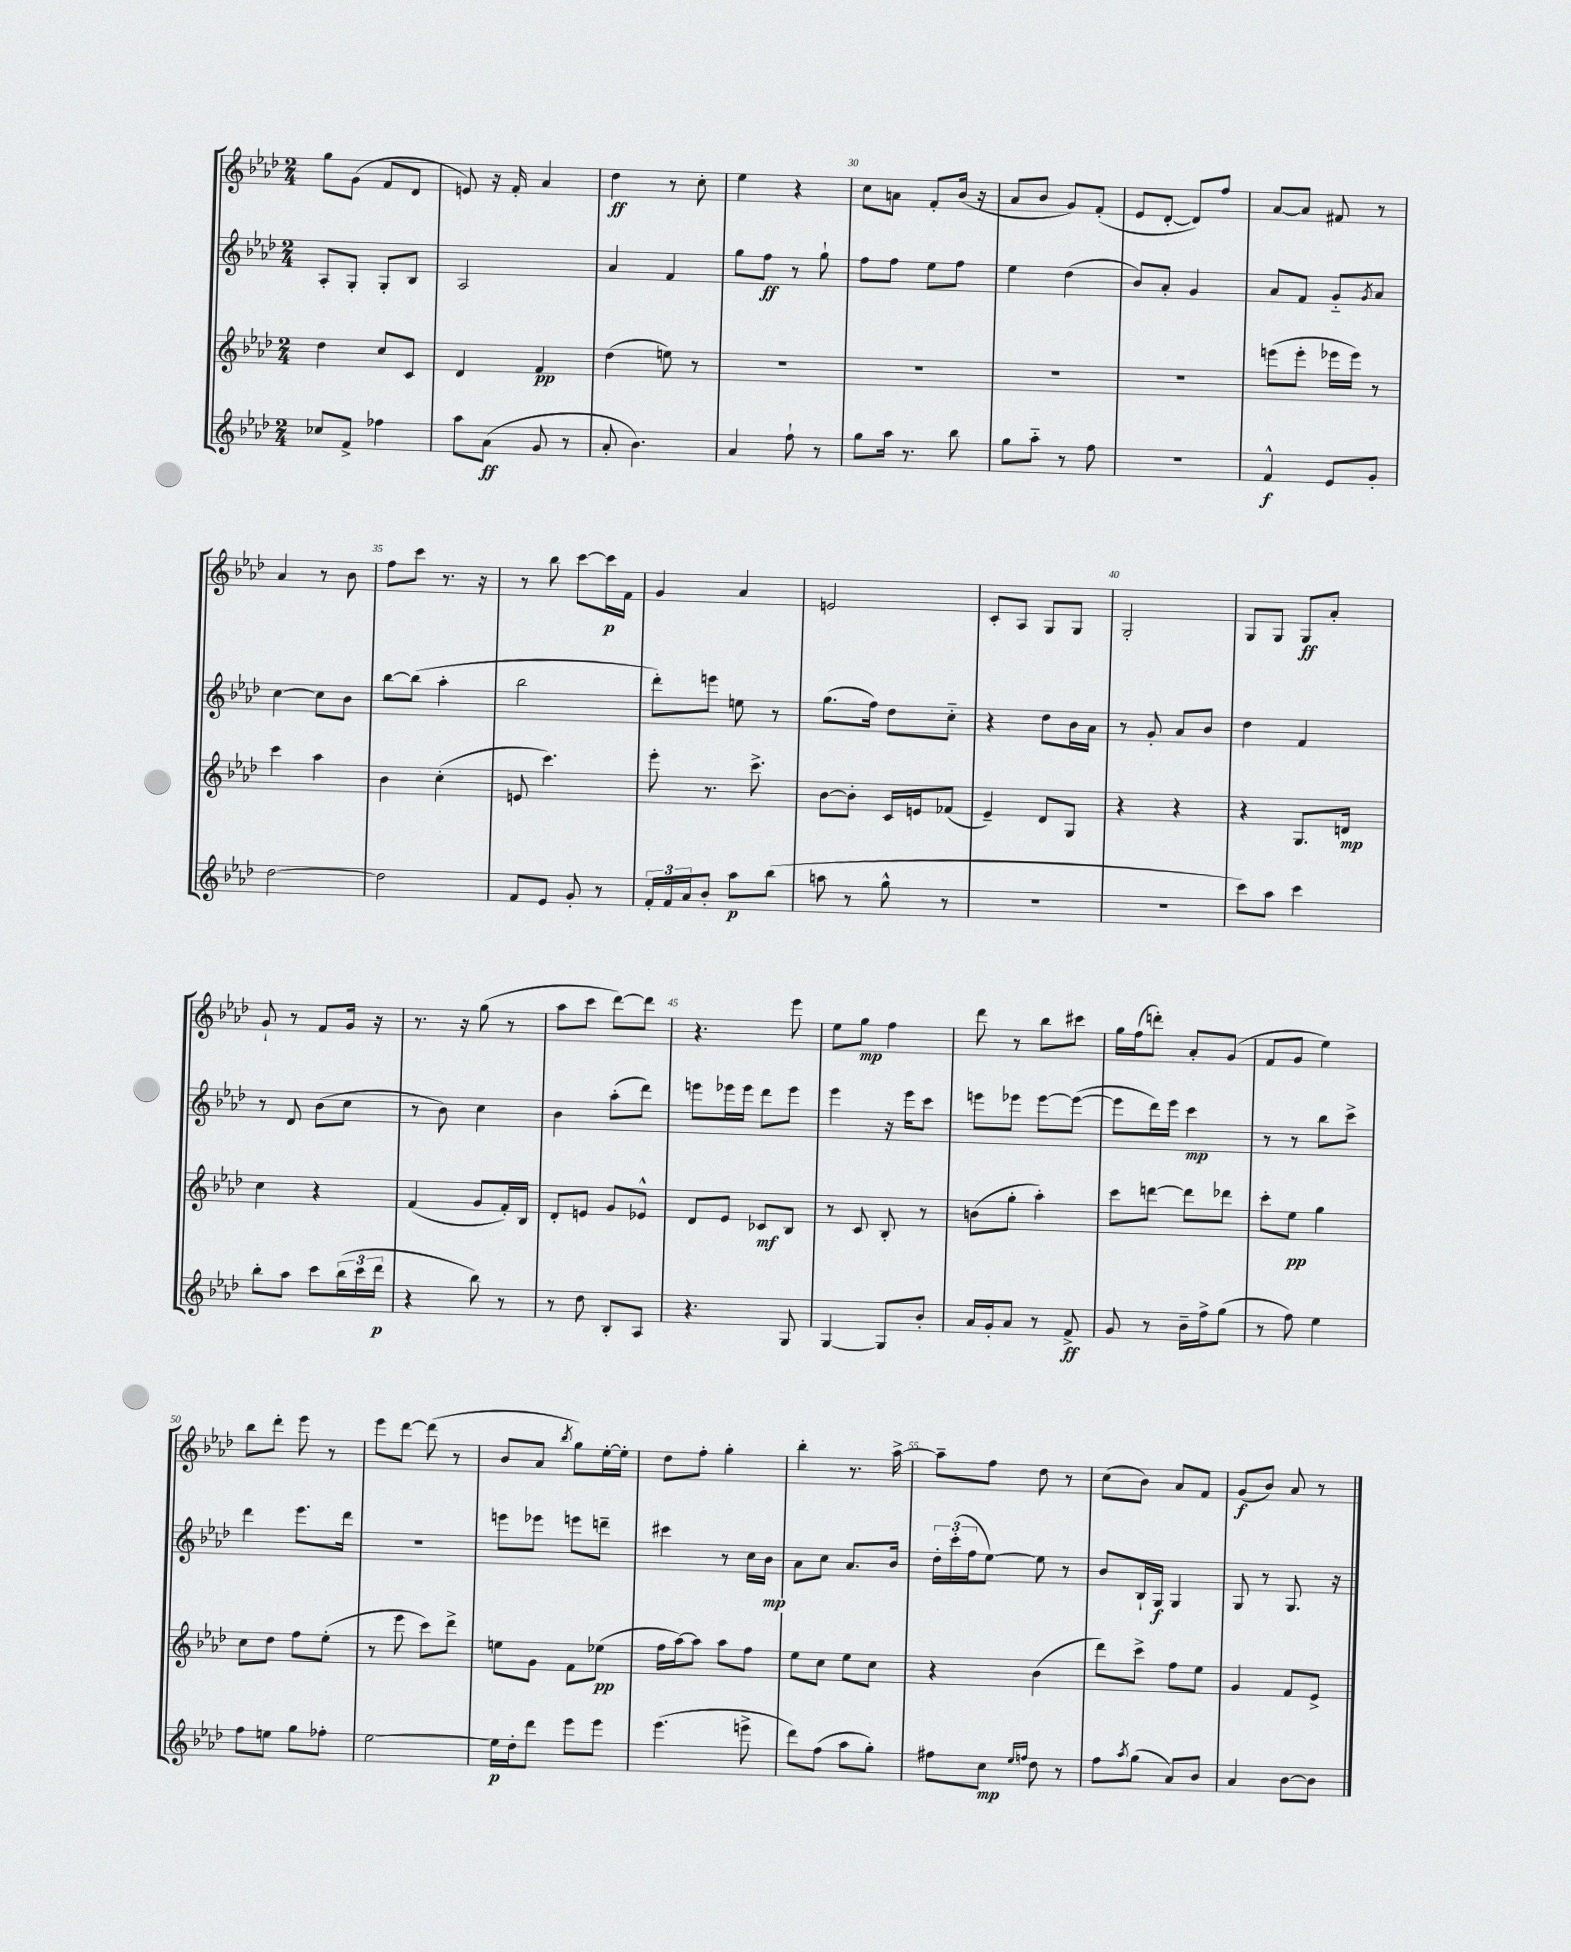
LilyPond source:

<<
\new StaffGroup <<
\new Staff = "s0" {
    \clef treble \key aes \major \numericTimeSignature \time 2/4
    g''8 g'8( f'8 des'8 |
    e'8) r16 f'16-. aes'4 |
    des''4\ff r8 c''8-. |
    ees''4 r4 |
    c''8 a'8 f'8-. bes'16( r16 |
    aes'8 bes'8 g'8) f'8-.( |
    ees'8 des'8~-. des'8) f''8 |
    aes'8~ aes'8 fis'8 r8 |
    aes'4 r8 bes'8 |
    f''8 c'''8 r8. r16 |
    r8 bes''8 c'''8~ c'''16\p f'16 |
    g'4 aes'4 |
    e'2 |
    c'8-. aes8 g8 g8 |
    g2-. |
    g8 g8 g8\ff aes'8-. |
    g'8-! r8 f'8 g'16 r16 |
    r8. r16 g''8( r8 |
    aes''8 c'''8 des'''8~) des'''8 |
    r4. ees'''8 |
    ees''8 g''8\mp f''4 |
    des'''8 r8 bes''8 cis'''8 |
    g''16 f''16( d'''8-.) aes'8-. g'8( |
    f'8 g'8 ees''4) |
    bes''8 des'''8-. ees'''8 r8 |
    ees'''8 des'''8~ des'''8( r8 |
    bes'8 aes'8 \acciaccatura { bes''8 } g''8) ees''16~-. ees''16-. |
    des''8 f''8-. g''4-. |
    bes''4-. r8. aes''16~-> |
    aes''8-- f''8 des''8 r8 |
    c''8( bes'8) aes'8 f'8 |
    g'8\f( bes'8) aes'8 r8 \bar "|." |
}
\new Staff = "s1" {
    \clef treble \key aes \major \numericTimeSignature \time 2/4
    aes8-. g8-. g8-. bes8 |
    aes2 |
    aes'4 f'4 |
    g''8 f''8\ff r8 g''8-! |
    f''8 f''8 ees''8 f''8 |
    ees''4 des''4( |
    bes'8) aes'8-. g'4 |
    aes'8 f'8 g'8-_ \acciaccatura { g'8 } aes'8 |
    c''4~ c''8 bes'8 |
    bes''8~ bes''8( aes''4-. |
    bes''2 |
    des'''8-.) e'''8 e''8 r8 |
    g''8.( f''16) des''8 c''8-_ |
    r4 des''8 bes'16 aes'16 |
    r8 g'8-. aes'8 bes'8 |
    des''4 f'4 |
    r8 des'8 bes'8( c''8 |
    r8 bes'8) c''4 |
    bes'4 aes''8-.( des'''8) |
    e'''8 ees'''16 ees'''16 des'''8 ees'''8 |
    ees'''4 r16 ees'''16 c'''8 |
    e'''8 ees'''8 ees'''8~ ees'''8~( |
    ees'''8 des'''16) ees'''16 c'''4\mp |
    r8 r8 bes''8 c'''8-> |
    des'''4 ees'''8. des'''16 |
    r2 |
    e'''8 ees'''8 e'''8 d'''8-- |
    cis'''4 r8 c''16 bes'16\mp |
    aes'8 c''8 aes'8. bes'16 |
    \tuplet 3/2 { des''16-. c'''16-.( f''16 } ees''8~) ees''8 r8 |
    bes'8 bes16-! g16\f g4 |
    g8 r8 g8. r16 \bar "|." |
}
\new Staff = "s2" {
    \clef treble \key aes \major \numericTimeSignature \time 2/4
    des''4 c''8 c'8 |
    des'4 f'4\pp |
    des''4( e''8) r8 |
    r2 |
    R2 |
    R2 |
    R2 |
    e'''8( e'''8-. ees'''16 ees'''16) r8 |
    c'''4 aes''4 |
    bes'4 c''4-.( |
    e'8 c'''4.) |
    ees'''8-. r8. c'''8.-> |
    bes'8~ bes'8-. c'16 e'16 fes'8( |
    ees'4--) des'8 g8 |
    r4 r4 |
    r4 g8. d'16\mp |
    c''4 r4 |
    f'4( g'8 f'16-.) bes16 |
    des'8-. e'8 g'8 ees'8-^ |
    des'8 ees'8 ces'8\mf bes8 |
    r8 c'8 bes8-. r8 |
    b'8( g''8-. aes''4-.) |
    c'''8 d'''8~ d'''8 des'''8 |
    c'''8-. ees''8\pp g''4 |
    c''8 des''8 f''8 ees''8-.( |
    r8 ees'''8 c'''8) des'''8-> |
    e''8 g'8 f'8 ees''8\pp( |
    f''16 aes''16~) aes''8 aes''8 f''8 |
    ees''8 c''8 ees''8 c''8 |
    r4 bes'4( |
    des'''8) c'''8-> f''8 ees''8 |
    g'4 f'8 ees'8-> \bar "|." |
}
\new Staff = "s3" {
    \clef treble \key aes \major \numericTimeSignature \time 2/4
    ces''8 f'8-> fes''4 |
    aes''8 aes'8\ff( g'8 r8 |
    aes'8-. bes'4.) |
    aes'4 f''8-! r8 |
    g''8 aes''16 r8. bes''8 |
    g''8 aes''8-_ r8 f''8 |
    R2 |
    f'4-^\f ees'8 g'8-. |
    des''2~ |
    des''2 |
    f'8 ees'8 g'8-. r8 |
    \tuplet 3/2 { f'16-. f'16 aes'16 } bes'8-. aes''8\p bes''8( |
    a''8 r8 g''8-^ r8 |
    R2 |
    R2 |
    c'''8) aes''8 c'''4 |
    bes''8-. aes''8 c'''8 \tuplet 3/2 { bes''16( c'''16 des'''16\p } |
    r4 bes''8) r8 |
    r8 des''8 bes8-. aes8 |
    r4. g8 |
    g4~ g8 bes'8-. |
    aes'16 g'16-. aes'8 r8 f'8->\ff |
    g'8 r8 bes'16-- f''16-> g''8( |
    r8 f''8) ees''4 |
    f''8 e''8 g''8 fes''8-. |
    ees''2~ |
    ees''16\p des''16-. des'''8 ees'''8 ees'''8 |
    ees'''4.( e'''8-> |
    des'''8) f''8( aes''8 g''8-.) |
    fis''8 c''8\mp \grace { ees''16 f''16 } des''8 r8 |
    f''8 \acciaccatura { aes''8 } g''8( aes'8) bes'8 |
    aes'4 bes'8~ bes'8 \bar "|." |
}
>>
>>
\layout { \context { \Score currentBarNumber = #26 \override BarNumber.break-visibility = ##(#f #t #t) barNumberVisibility = #(every-nth-bar-number-visible 5) } }
